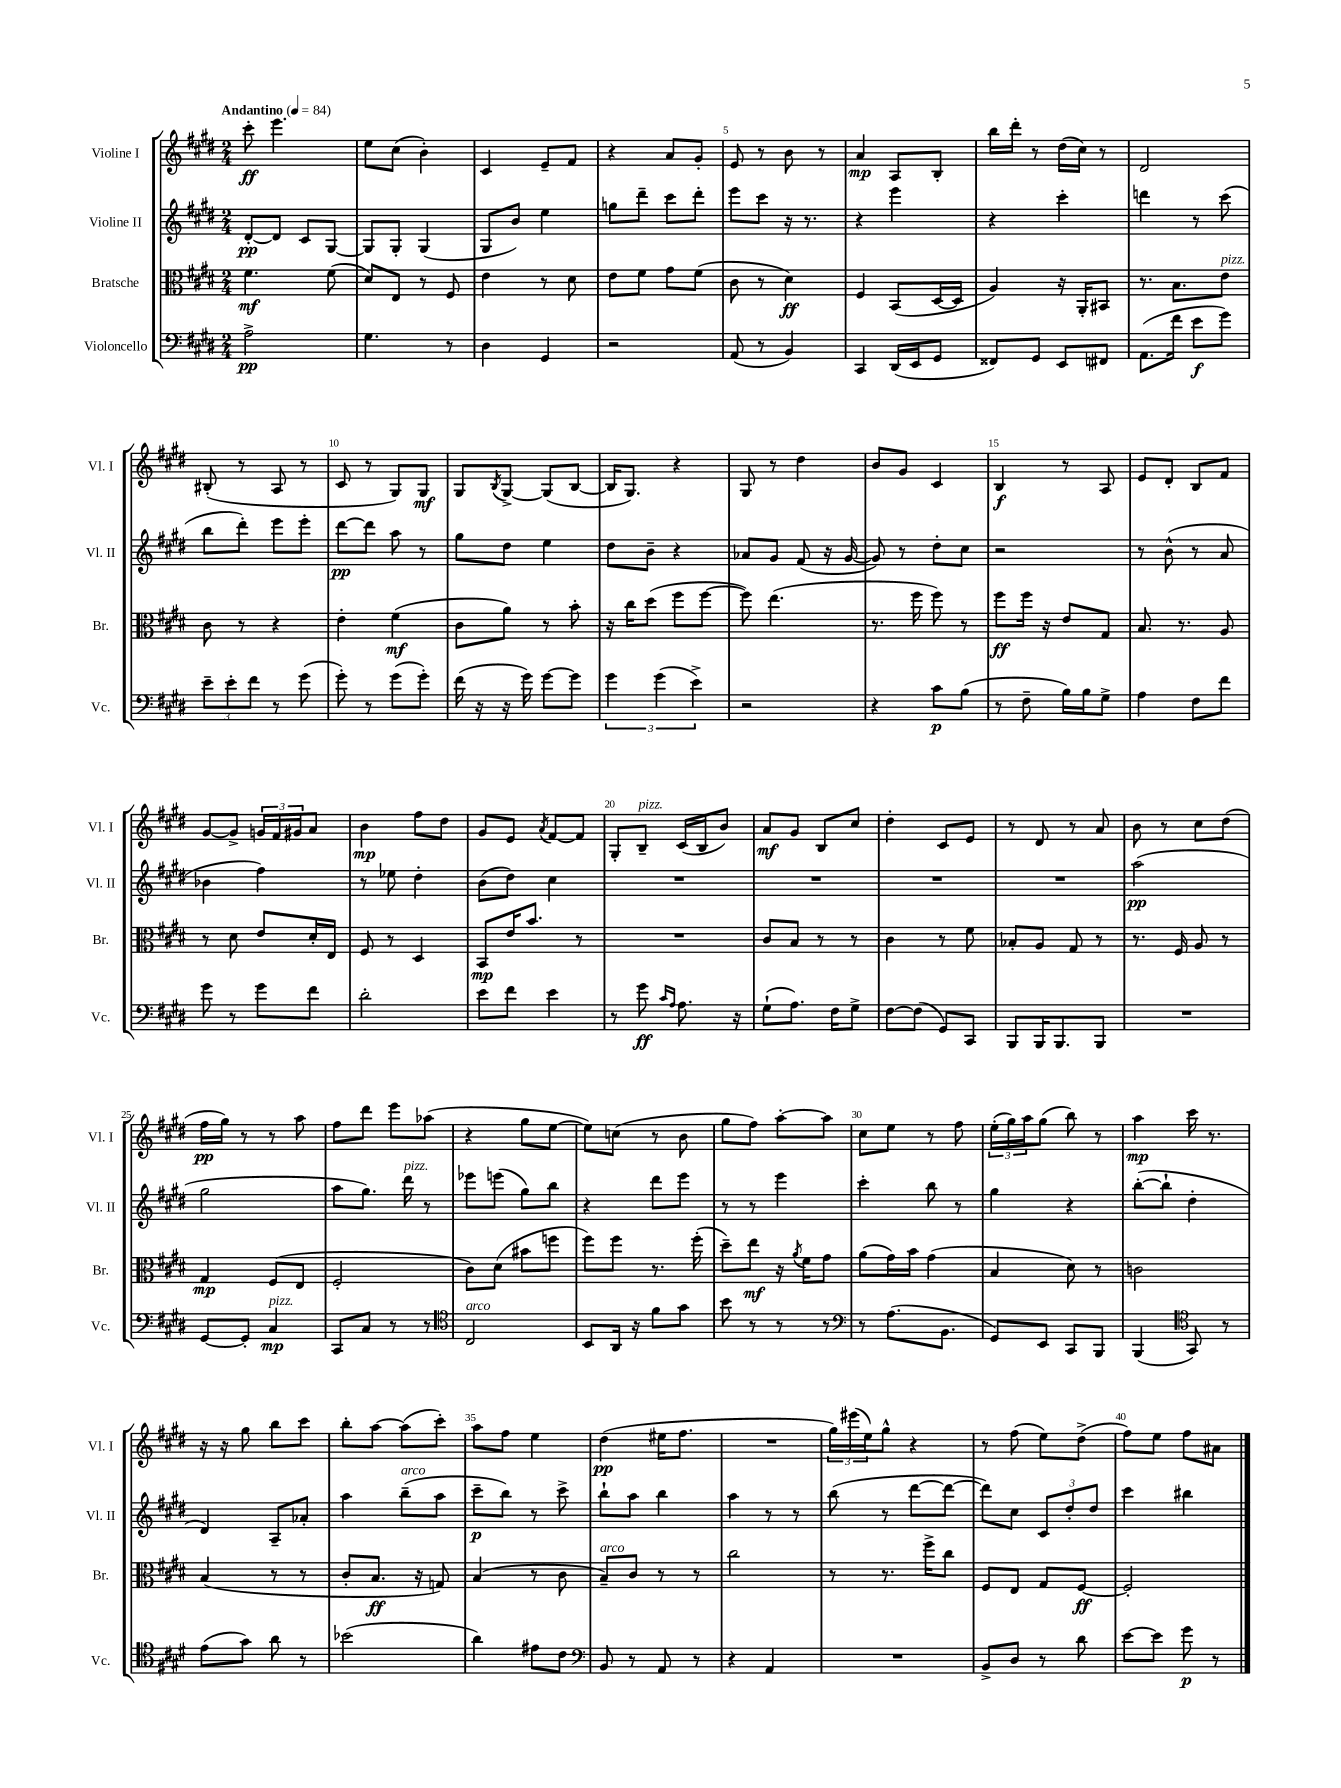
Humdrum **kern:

**kern	**kern	**kern	**kern
*staff4	*staff3	*staff2	*staff1
*clefF4	*clefC3	*clefG2	*clefG2
*k[f#c#g#d#]	*k[f#c#g#d#]	*k[f#c#g#d#]	*k[f#c#g#d#]
*M2/4	*M2/4	*M2/4	*M2/4
*MM84	*MM84	*MM84	*MM84
2A^	4.f#	[8d#'	8ccc#'
.	.	8d#]	4.eee
.	.	8c#	.
.	(8f#	[8G#	.
=	=	=	=
4.G#	8d#)	8G#]	8ee
.	8E	8G#'	(8cc#
.	8r	(4G#	4b')
8r	8F#	.	.
=	=	=	=
4D#	4e	8G#	4c#
.	.	8b)	.
4GG#	8r	4ee	8e~
.	8d#	.	8f#
=	=	=	=
2r	8e	8gg	4r
.	8f#	8ddd#~	.
.	8g#	8ccc#	8a
.	(8f#	8ddd#'	8g#'
=	=	=	=
(8AA	8c#	8eee	8e
8r	8r	8ccc#	8r
4BB)	4d#)	16r	8b
.	.	8.r	.
.	.	.	8r
=	=	=	=
4CC#	4F#	4r	4a
(16DD#	(8BB	4eee	8A
16EE	.	.	.
8GG#	[16D#	.	8B'
.	16D#]	.	.
=	=	=	=
8FF##)	4A)	4r	16bb
.	.	.	16ddd#'
8GG#	.	.	8r
8EE	16r	4ccc#'	(16dd#
.	16AA'	.	16cc#)
8FF#	8BB#	.	8r
=	=	=	=
(8.AA	8.r	4ddd	2d#
16f#	8.B	.	.
8e	.	8r	.
8g#)	8e	(8ccc#	.
=	=	=	=
12e~	8c#	8bb	(8B#'
12e'	.	.	.
.	8r	8ddd#')	8r
12f#	.	.	.
8r	4r	8eee	8A
(8g#	.	8eee'	8r
=	=	=	=
8g#')	4e'	[8ddd#	8c#
8r	.	8ddd#]	8r
(8g#	(4f#	8aa	8G#)
8g#')	.	8r	8G#
=	=	=	=
(16f#	8c#	8gg#	8G#
16r	.	.	.
.	.	.	8qB
16r	8a)	8dd#	[8G#^
16g#)	.	.	.
[8g#	8r	4ee	(8G#]
8g#]	8b'	.	[8B
=	=	=	=
6g#	16r	8dd#	16B]
.	16cc#	.	8.G#)
.	(8dd#	8b~	.
(6g#	.	.	.
.	8ff#	4r	4r
6e^)	.	.	.
.	[8ff#	.	.
=	=	=	=
2r	8ff#])	8a-	8G#
.	(4.ee	8g#	8r
.	.	(8f#	4dd#
.	.	16r	.
.	.	[16g#	.
=	=	=	=
4r	8.r	8g#])	8b
.	.	8r	8g#
.	16ff#	.	.
8c#	8ff#)	8dd#'	4c#
(8B	8r	8cc#	.
=	=	=	=
8r	8ff#	2r	4B
8F#~	16ff#	.	.
.	16r	.	.
16B)	8e	.	8r
16B	.	.	.
8G#^	8G#	.	8A
=	=	=	=
4A	8.B	8r	8e
.	.	(8b^^	8d#'
.	8.r	.	.
8F#	.	8r	8B
8f#	8A	8a	8f#
=	=	=	=
8g#	8r	4b-	[8g#
8r	8d#	.	8g#^]
8g#	8e	4ff#)	24g
.	.	.	24f#
.	.	.	24g#
8f#	16d#'	.	8a
.	16E	.	.
=	=	=	=
2d#'	8F#	8r	4b
.	8r	8ee-	.
.	4D#	4dd#'	8ff#
.	.	.	8dd#
=	=	=	=
8e	8BB	(8b	8g#
8f#	16e	8dd#)	8e
.	8.b	.	.
.	.	.	8qa
4e	.	4cc#	[8f#
.	8r	.	8f#]
=	=	=	=
8r	2r	2r	8G#'
8g#	.	.	8B~
16qqc#	.	.	.
16qqA	.	.	.
8.A	.	.	(16c#
.	.	.	16B
.	.	.	8b)
16r	.	.	.
=	=	=	=
(8G#`	8c#	2r	8a
8.A)	8B	.	8g#
.	8r	.	8B
16F#	.	.	.
8G#^	8r	.	8cc#
=	=	=	=
[8F#	4c#	2r	4dd#'
(8F#]	.	.	.
8GG#)	8r	.	8c#
8CC#	8f#	.	8e
=	=	=	=
8BBB	8B-'	2r	8r
16BBB	8A	.	8d#
8.BBB	.	.	.
.	8G#	.	8r
8BBB	8r	.	8a
=	=	=	=
2r	8.r	(2aa	8b
.	.	.	8r
.	16F#	.	.
.	8A	.	8cc#
.	8r	.	(8dd#
=	=	=	=
[8GG#	4G#	2gg#	16ff#
.	.	.	16gg#)
8GG#']	.	.	8r
4C#	(8F#	.	8r
.	8E	.	8aa
=	=	=	=
8CC#	2F#'	8aa	8ff#
8C#	.	8.gg#)	8ddd#
8r	.	.	8eee
.	.	16ddd#	.
8r	.	8r	(8aa-
=	=	=	=
*clefC4	*	*	*
2C#	8c#)	8eee-	4r
.	(8d#	(8eee	.
.	8b#	8gg#)	8gg#
.	8ff	8bb	[8ee
=	=	=	=
8BB	8ff#)	4r	8ee])
16AA	8ff#	.	(8cc
16r	.	.	.
8f#	8.r	8ddd#	8r
8g#	.	8eee	8b
.	(16ff#'	.	.
=	=	=	=
8b	8dd#~)	8r	8gg#
8r	8ee	8r	8ff#)
8r	16r	4eee	[8aa'
.	8qa	.	.
.	16f#	.	.
8r	8g#	.	8aa]
=	=	=	=
*clefF4	*	*	*
8r	(8a	4ccc#'	8cc#
(8.A	16g#)	.	8ee
.	16b	.	.
.	(4g#	8bb	8r
8.BB	.	.	.
.	.	8r	8ff#
=	=	=	=
8GG#)	4B	4gg#	(24ee'
.	.	.	24gg#)
.	.	.	24aa
8EE	.	.	(8gg#
8CC#	8d#)	4r	8bb)
8BBB	8r	.	8r
=	=	=	=
(4BBB	2c	([8bb'	4aa
.	.	8bb`]	.
*clefC4	*	*	*
8GG#)	.	4dd#'	16ccc#
.	.	.	8.r
8r	.	.	.
=	=	=	=
(8e	(4B	4d#)	16r
.	.	.	16r
8g#)	.	.	8gg#
8a	8r	8A~	8bb
8r	8r	8a-'	8ccc#
=	=	=	=
(2b-	8c#'	4aa	8bb'
.	8.B	.	[8aa
.	.	(8bb~	(8aa]
.	16r	.	.
.	8G)	8aa	8ccc#')
=	=	=	=
4a)	(4B	8ccc#~	8aa
.	.	8bb)	8ff#
8e#	8r	8r	4ee
8c#	8c#	8ccc#^	.
=	=	=	=
*clefF4	*	*	*
8BB	8B~)	8bb`	(4dd#
8r	8c#	8aa	.
8AA	8r	4bb	16ee#
.	.	.	8.ff#
8r	8r	.	.
=	=	=	=
4r	2cc#	4aa	2r
4AA	.	8r	.
.	.	8r	.
=	=	=	=
2r	8r	(8bb	24gg#)
.	.	.	(24eee#
.	.	.	24ee)
.	8.r	8r	8gg#^^
.	.	[8ddd#	4r
.	16ff#^	.	.
.	8cc#	8ddd#_	.
=	=	=	=
8BB^	8F#	8ddd#])	8r
8D#	8E	8cc#	(8ff#
8r	8G#	12c#	8ee)
.	.	12dd#'	.
8d#	[8F#	.	(8dd#^
.	.	12dd#	.
=	=	=	=
[8e	2F#']	4ccc#	8ff#)
8e]	.	.	8ee
8g#	.	4bb#	8ff#
8r	.	.	8a#
==	==	==	==
*-	*-	*-	*-
